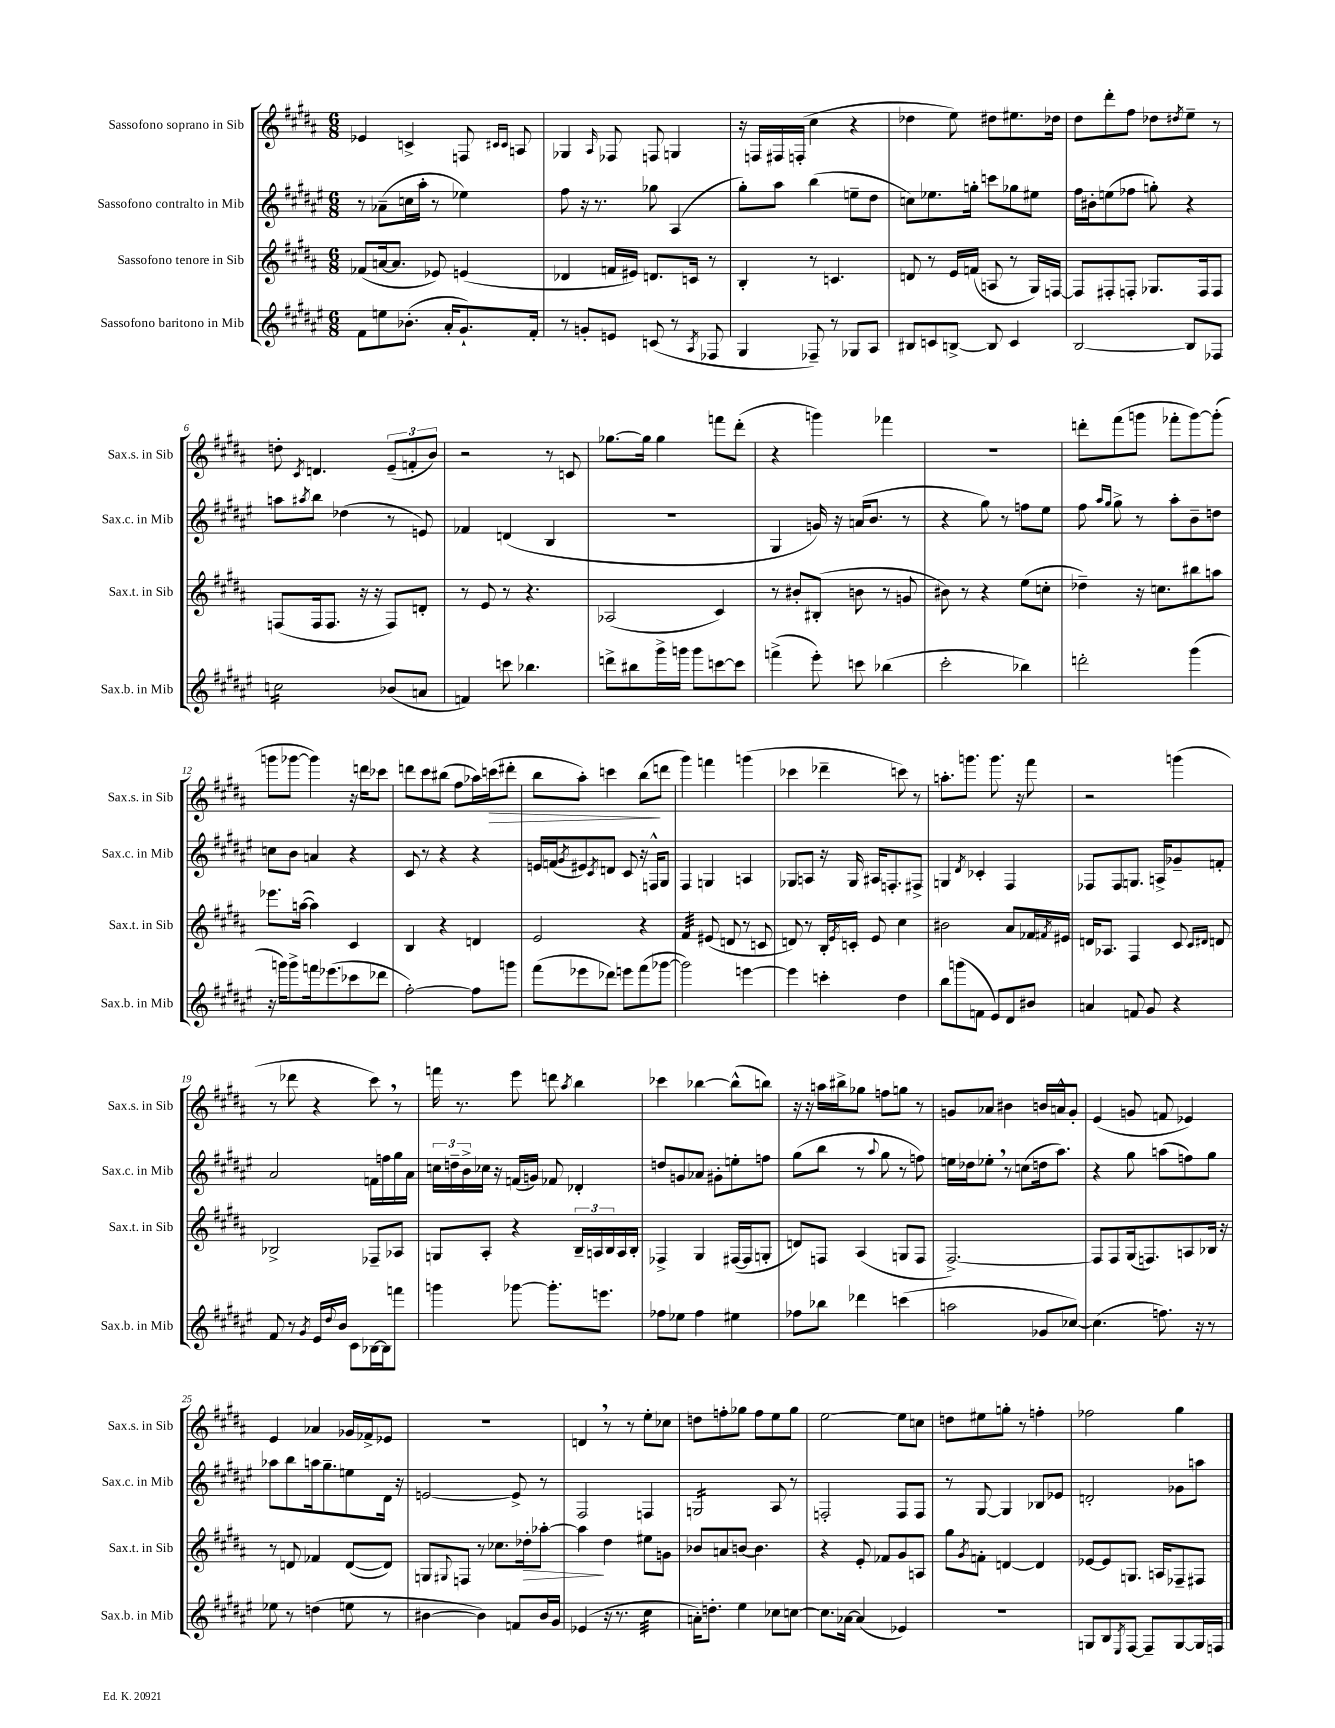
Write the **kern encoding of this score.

**kern	**kern	**dynam	**kern	**kern	**dynam
*part4	*part3	*part3	*part2	*part1	*part1
*staff4	*staff3	*staff3	*staff2	*staff1	*staff1
*I"Sassofono baritono in Mib	*I"Sassofono tenore in Sib	*	*I"Sassofono contralto in Mib	*I"Sassofono soprano in Sib	*
*I'Sax.b. in Mib	*I'Sax.t. in Sib	*	*I'Sax.c. in Mib	*I'Sax.s. in Sib	*
*clefG2	*clefG2	*	*clefG2	*clefG2	*
*k[f#c#g#d#a#e#]	*k[f#c#g#d#a#]	*	*k[f#c#g#d#a#e#]	*k[f#c#g#d#a#]	*
*M6/8	*M6/8	*	*M6/8	*M6/8	*
=1	=1	=1	=1	=1	=1
8f#\L	(8f-X/L	.	8r	4e-X/	.
8een\	[16an/k	.	(8a-X~\L	.	.
.	8.a/J]	.	.	.	.
(8.b-X'\J	.	.	16ccn\L	4cn^/	.
.	.	.	16aa#'\JJ	.	.
.	8e-X/)	.	8r	.	.
16a#'/KL	.	.	.	.	.
8.g#`/)	(4en/	.	4ee-X\)	8Fn/	.
.	.	.	.	16qqc#X/LL	.
.	.	.	.	16qqc#/JJ	.
.	.	.	.	8An/	.
16f#'/Jk	.	.	.	.	.
=2	=2	=2	=2	=2	=2
8r	4d-X/	.	8ff#\	4G-X/	.
8gn'/L	.	.	16r	.	.
.	.	.	8.r	.	.
.	.	.	.	16qqA#/	.
8en/J	16fn/LL	.	.	8F-X/	.
.	16e#X/JJ)	.	.	.	.
(8cn/	8.dn/L	.	8gg-X\	8Fn/	.
8r	.	.	(4A#/	4Gn/	.
.	16cn/Jk	.	.	.	.
8qA#/	.	.	.	.	.
8F-X/	8r	.	.	.	.
=3	=3	=3	=3	=3	=3
4G#/	4B'/	.	8gg#'\L)	16r	.
.	.	.	.	16Fn/LL	.
.	.	.	8aa#\J	16F#X/	.
.	.	.	.	(16Fn'/JJ	.
8F-X~/)	8r	.	(4bb\	4cc#\	.
8r	4.cn/	.	.	.	.
8G-X/L	.	.	8een~\L	4r	.
8A#/J	.	.	8dd#\J	.	.
=4	=4	=4	=4	=4	=4
8B#X/L	8dn/	.	8ccn\L)	4dd-X\	.
8cn/	8r	.	8.ee-X\	.	.
[8Bn^/J	16e/LL	.	.	8ee\)	.
.	(16fn/JJ	.	16ggn'\Jk	.	.
8B/]	8An/	.	8cccn\L	8dd#X\L	.
4c/	8r	.	8gg-X\	8.ee#X\	.
.	16G#/LL)	.	8ee#X\J	.	.
.	[16Fn/JJ	.	.	16dd-X\Jk	.
=5	=5	=5	=5	=5	=5
[2B/	8F/L]	.	16ff#\LL	8dd#\L	.
.	.	.	16b#X'\J	.	.
.	8F#X'/	.	(8een\	8ddd#'\	.
.	8Fn'/J	.	8ff-X\J	8ff#\J	.
.	8.G-X/L	.	8ggn'\)	8dd-X\L	.
.	.	.	.	8qdd#X/	.
8B/L]	.	.	4r	8ee~\J	.
.	16F/k	.	.	.	.
8F-X/J	8F/J	.	.	8r	.
!!LO:LB:g=z
=6	=6	=6	=6	=6	=6
*tremolo	*	*	*	*	*
16ccn\LL	(8Fn/L	.	8aan\L	8ddn'\	.
16ccn\	.	.	.	.	.
.	.	.	8qaa#X/	8qc#/	.
16ccn\	16F/k	.	8bb\J	4.dn/	.
16ccn\	8.F/J	.	.	.	.
16ccn\	.	.	(4dd-X\	.	.
16ccn\	.	.	.	.	.
16ccn\	16r	.	.	.	.
16ccn\JJ	16r	.	.	.	.
*Xtremolo	*	*	*	*	*
(8b-X/L	8F/L)	.	8r	(12e~/L	.
.	.	.	.	12fn'/	.
8an/J	8dn'/J	.	8en/)	.	.
.	.	.	.	12b/J)	.
=7	=7	=7	=7	=7	=7
4fn/)	8r	.	4f-X/	2r	.
.	8e/	.	.	.	.
8cccn\	8r	.	(4dn/	.	.
4.bb-X\	4.r	.	.	.	.
.	.	.	4B/	8r	.
.	.	.	.	8cn/	.
=8	=8	=8	=8	=8	=8
8dddn^\L	(2A-X/	.	2.r	[8.gg-X\L	.
8bb#X\	.	.	.	.	.
.	.	.	.	16gg-\Jk]	.
16ggg#^\L	.	.	.	4gg-\	.
16gggn\JJ	.	.	.	.	.
8ggg\L	.	.	.	.	.
[8cccn\	4c#/)	.	.	8fffn\L	.
8ccc\J]	.	.	.	(8ddd#'\J	.
=9	=9	=9	=9	=9	=9
(4fffn^\	8r	.	4G#/	4r	.
.	8b#X'/L	.	.	.	.
8eee#'\)	(8B#X'/J	.	16gn/)	4gggn\)	.
.	.	.	16r	.	.
8cccn\	8bn\	.	(16an/KL	.	.
.	.	.	8.b/J	.	.
(4bb-X\	8r	.	.	4fff-X\	.
.	8gn/	.	8r	.	.
=10	=10	=10	=10	=10	=10
2ccc#'\	8b#X\)	.	4r	2.r	.
.	8r	.	.	.	.
.	4r	.	8gg#\)	.	.
.	.	.	8r	.	.
4bb-X\)	(8ee\L	.	8ffn\L	.	.
.	8ccn'\J	.	8ee#\J	.	.
=11	=11	=11	=11	=11	=11
2dddn'\	4dd-X~\)	.	8ff#\	8dddn'\L	.
.	.	.	16qqaa#/LL	.	.
.	.	.	16qqgg#/JJ	.	.
.	.	.	8gg#^\	(8fff#\	.
.	16r	.	8r	8gggn\J	.
.	8.ccn\L	.	.	.	.
.	.	.	8aa#'\L	8fff-X'\L	.
(4ggg#\	8bb#X\	.	8b~\	[8ggg\)	.
.	8aan\J	.	8ddn\J	(8ggg'\J]	.
!!LO:LB:g=z
=12	=12	=12	=12	=12	=12
16r	8.eee-X\L	.	8ccn\L	8gggn\L	.
16gggn\KL)	.	.	.	.	.
8ggg^\	.	.	8b\J	[8ggg-X\J	.
.	([16aan\Jk	.	.	.	.
16fffn\k	4aa\])	.	4an/	4ggg-\])	.
(8.eee-X\	.	.	.	.	.
8ccc-X\	4c#/	.	4r	16r	.
.	.	.	.	16dddn\KL	.
8ddd-X\J	.	.	.	8ccc-X\J	.
=13	=13	=13	=13	=13	=13
[2ff#'\)	4B/	.	8c#/	8dddn\L	.
.	.	.	8r	8ccc#\	.
.	4r	.	4r	(8bb#X\J	.
.	.	.	.	8ff#\L	.
8ff#\L]	4dn/	.	4r	16aa-X\L)	.
!	!	!	!	!	!LO:HP:b
.	.	.	.	(16cccn\J	>
8gggn\J	.	.	.	8ddd#X'\J	.
=14	=14	=14	=14	=14	=14
(8fff#\L	2e/	.	16en/LL	8bb\L	.
.	.	.	(16fn/J	.	.
.	.	.	8qg#/	.	.
8eee-X\	.	.	8e#X/)	8aa#'\J)	.
.	.	.	8qc#/	.	.
8ddd-X\J)	.	.	8dn/J	4cccn\	.
8eeen\L	.	.	8c#/	.	.
(8fff#\	4r	.	16r	(8bb\L	.
.	.	.	16Fn^^/KL	.	.
[8ggg-X\J	.	.	8G#/J	8dddn\J	]
=15	=15	=15	=15	=15	=15
*	*tremolo	*	*	*	*
2ggg-\])	32f#/LLL	.	4F#/	4ggg#\)	.
.	32f#/	.	.	.	.
.	32f#/	.	.	.	.
.	32f#/	.	.	.	.
.	32f#/	.	.	.	.
.	32f#/	.	.	.	.
.	32f#/	.	.	.	.
.	32f#/JJJ	.	.	.	.
*	*Xtremolo	*	*	*	*
.	(8e#X/	.	4Gn/	4fffn\	.
.	8dn/	.	.	.	.
[4eeen\	8r	.	4An/	(4gggn\	.
.	8cn/	.	.	.	.
=16	=16	=16	=16	=16	=16
4eee\]	8dn/)	.	8G-X/L	4ccc-X\	.
.	8r	.	8An/J	.	.
4cccn'\	16B'/LL	.	16r	4ddd-X~\	.
.	8qe/	.	.	.	.
.	16cn'/JJ	.	16G-/	.	.
.	8e/	.	16A#X/KL	.	.
.	.	.	8.Fn'/	.	.
4dd#\	4cc#\	.	.	8cccn\)	.
.	.	.	8F#X^/J	8r	.
=17	=17	=17	=17	=17	=17
8bb\L	2b#X\	.	4Gn/	8.aan'\L	.
(8gggn\	.	.	.	.	.
.	.	.	.	8.gggn\J	.
.	.	.	8qd#/	.	.
8fn\J	.	.	4c-X'/	.	.
8e#/L)	.	.	.	8.ggg\	.
8d#/	8a#/L	.	4F#/	.	.
.	.	.	.	16r	.
8b#X/J	16f-X/L	.	.	8fff#\	.
.	8qf#X/	.	.	.	.
.	16e#X/JJ	.	.	.	.
=18	=18	=18	=18	=18	=18
4an/	16dn/KL	.	8F-X/L	2r	.
.	8.A-X/J	.	.	.	.
.	.	.	8F-/	.	.
8fn/	4F#/	.	8.Gn/J	.	.
8g#/	.	.	.	.	.
.	.	.	16An^/KL	.	.
4r	8c#/	.	8g-X~/	(4gggn\	.
.	16qqc#/LL	.	.	.	.
.	16qqd#X/JJ	.	.	.	.
.	8dn/	.	8fn'/J	.	.
!!LO:LB:g=z
=19	=19	=19	=19	=19	=19
8f#/	2B-X^/	.	2a#/	8r	.
8r	.	.	.	8ddd-X\	.
8qg#/	.	.	.	.	.
16e#/LL	.	.	.	4r	.
8qqdd#/	.	.	.	.	.
16b/JJ	.	.	.	.	.
8c#\L	.	.	.	.	.
[16B-X\L	8F-X~/L	.	16fn\LL	8ccc#,\)	.
16B-\J]	.	.	16ffn\	.	.
8fffn\J	8A-X/J	.	16gg#\	8r	.
.	.	.	16a#\JJ	.	.
=20	=20	=20	=20	=20	=20
4gggn\	8Gn/L	.	24ccn\LL	16fffn\	.
.	.	.	24ddn~\	.	.
.	.	.	.	8.r	.
.	.	.	24b^\	.	.
.	8A#'/J	.	16cc-X\JJ	.	.
.	.	.	16r	.	.
[8ggg-X\	4r	.	(16fn/LL	8eee\	.
.	.	.	16gn/JJ)	.	.
8.ggg-'\L]	.	.	8f-X/	8dddn\	.
.	.	.	.	8qaa#/	.
.	24B~/LL	.	4d-X'/	4bb\	.
.	24An/	.	.	.	.
8.eeen\J	.	.	.	.	.
.	24B/	.	.	.	.
.	16A/	.	.	.	.
.	16B'/JJ	.	.	.	.
=21	=21	=21	=21	=21	=21
8ff-X\L	4F-X^/	.	8ddn/L	4ccc-X\	.
8ee-X\J	.	.	8gn/	.	.
4ff-\	4G#/	.	8a-X/J	[4bb-X\	.
.	.	.	8g#X'\L	.	.
4ee#X\	([16F#X/LL	.	8een'\	(8bb-^^\L]	.
.	16F#/J]	.	.	.	.
.	8Gn'/J	.	8ffn\J	8bbn\J)	.
=22	=22	=22	=22	=22	=22
8ff-X\L	8dn/L)	.	(8gg#\L	16r	.
.	.	.	.	16r	.
8bb-X\J	8Fn/J	.	8bb\J	16aan\LL	.
.	.	.	.	16bb#X^\J	.
4ddd-X\	(4A#/	.	8r	8gg-X\J	.
.	.	.	8qqaa#/	.	.
.	.	.	8gg#\	8ffn\L	.
(4cccn\	8Gn/L	.	8r	8ggn\J	.
.	8F/J	.	8ffn\)	8r	.
=23	=23	=23	=23	=23	=23
2aan\	[2.F#^/)	.	16een\LL	8gn/L	.
.	.	.	16dd-X\J	.	.
.	.	.	8ee-X',\J	8a-X/J	.
.	.	.	8r	4b#X\	.
.	.	.	(8ccn\L	.	.
8g-X/L	.	.	16ddn\k	16bn/LL	.
.	.	.	8.aa#\J)	16an^^/J	.
[8cc-X/J)	.	.	.	8g'/J	.
=24	=24	=24	=24	=24	=24
(4.cc-\]	8F#/L]	.	4r	(4e/	.
.	8F#/	.	.	.	.
.	(16G#/k	.	8gg#\	8gn/	.
.	8.Fn/)	.	.	.	.
8.ffn\)	.	.	(8aan\L	8fn/	.
.	8An/	.	8ffn\)	4e-X/)	.
16r	.	.	.	.	.
8r	16B-X/Jk	.	8gg#\J	.	.
.	16r	.	.	.	.
!!LO:LB:g=z
=25	=25	=25	=25	=25	=25
8ee-X\	8r	.	8aa-X\L	4e/	.
8r	8dn/	.	8bb\	.	.
(4ddn\	4f-X/	.	16aan\k	4a-X/	.
.	.	.	8.gg#~\	.	.
8een\	([8d/L	.	8een\	16g-X/LL	.
.	.	.	.	16f-X^/J	.
8r	8d/J])	.	16d#\Jk	8e-X/J	.
.	.	.	16r	.	.
=26	=26	=26	=26	=26	=26
[4b#X\	8Gn/L	.	[2en/	2.r	.
.	8qqG#X/	.	.	.	.
.	8Fn/J	.	.	.	.
4b#\])	8r	.	.	.	.
.	8.cc-X\L	.	.	.	.
8fn/L	.	.	8e^/]	.	.
!	!	!LO:HP:b	!	!	!
.	16dd-X'\k	>	.	.	.
16b#/L	[8aa-X'\J	.	8r	.	.
16g#/JJ	.	.	.	.	.
=27	=27	=27	=27	=27	=27
(4e-X/	4aa-\]	.	2F#/	4dn,/	.
16r	4dd#\	]	.	8r	.
8.r	.	.	.	.	.
.	.	.	.	8r	.
*tremolo	*	*	*	*	*
32cc#\LLL	8ee#X\L	.	4Fn/	8ee'\L	.
32cc#\	.	.	.	.	.
32cc#\	.	.	.	.	.
32cc#\	.	.	.	.	.
32cc#\	8gn\J	.	.	8cc-X\J	.
32cc#\	.	.	.	.	.
32cc#\	.	.	.	.	.
32cc#\JJJ	.	.	.	.	.
*Xtremolo	*	*	*	*	*
=28	=28	=28	=28	=28	=28
*	*	*	*tremolo	*	*
16an'\KL)	8b-X/L	.	16Gn/LL	8ddn\L	.
8.ddn'\J	.	.	16Gn/	.	.
.	8an/	.	16Gn/	8ffn'\	.
.	.	.	16Gn/	.	.
4ee#\	[8bn/J	.	16Gn/	8gg-X\J	.
.	.	.	16Gn/	.	.
.	4.b\]	.	16Gn/	8ff\L	.
.	.	.	16Gn/JJ	.	.
*	*	*	*Xtremolo	*	*
8cc-X\L	.	.	8A#/	8ee\	.
[8ccn\J	.	.	8r	8gg-\J	.
=29	=29	=29	=29	=29	=29
8.cc\L]	4r	.	2Fn'/	[2ee\	.
[16a-X\Jk	.	.	.	.	.
(4a-/]	8e'/	.	.	.	.
.	8f-X/L	.	.	.	.
4e-X/)	8g#/	.	8F/L	8ee\L]	.
.	8An/J	.	8F/J	8ccn\J	.
=30	=30	=30	=30	=30	=30
2.r	8gg#\L	.	8r	8ddn\L	.
.	8qg#/	.	.	.	.
.	8fn'\J	.	[8G#/	8ee#X\	.
.	[4dn/	.	4G#/]	8ggn'\J	.
.	.	.	.	8r	.
.	4d/]	.	8B-X/L	4ffn'\	.
.	.	.	8e-X/J	.	.
=31	=31	=31	=31	=31	=31
8Gn/L	[8e-X/L	.	2dn'/	2ff-X\	.
8B/	8e-/]	.	.	.	.
8qE#/	.	.	.	.	.
[8F#/J	8.Gn/J	.	.	.	.
8F#~/L]	.	.	.	.	.
.	16An/KL	.	.	.	.
[8G/	8F-X~/	.	8g-X\L	4gg#\	.
16G/L]	8F#X/J	.	8aan\J	.	.
16Fn/JJ	.	.	.	.	.
==	==	==	==	==	==
*-	*-	*-	*-	*-	*-
